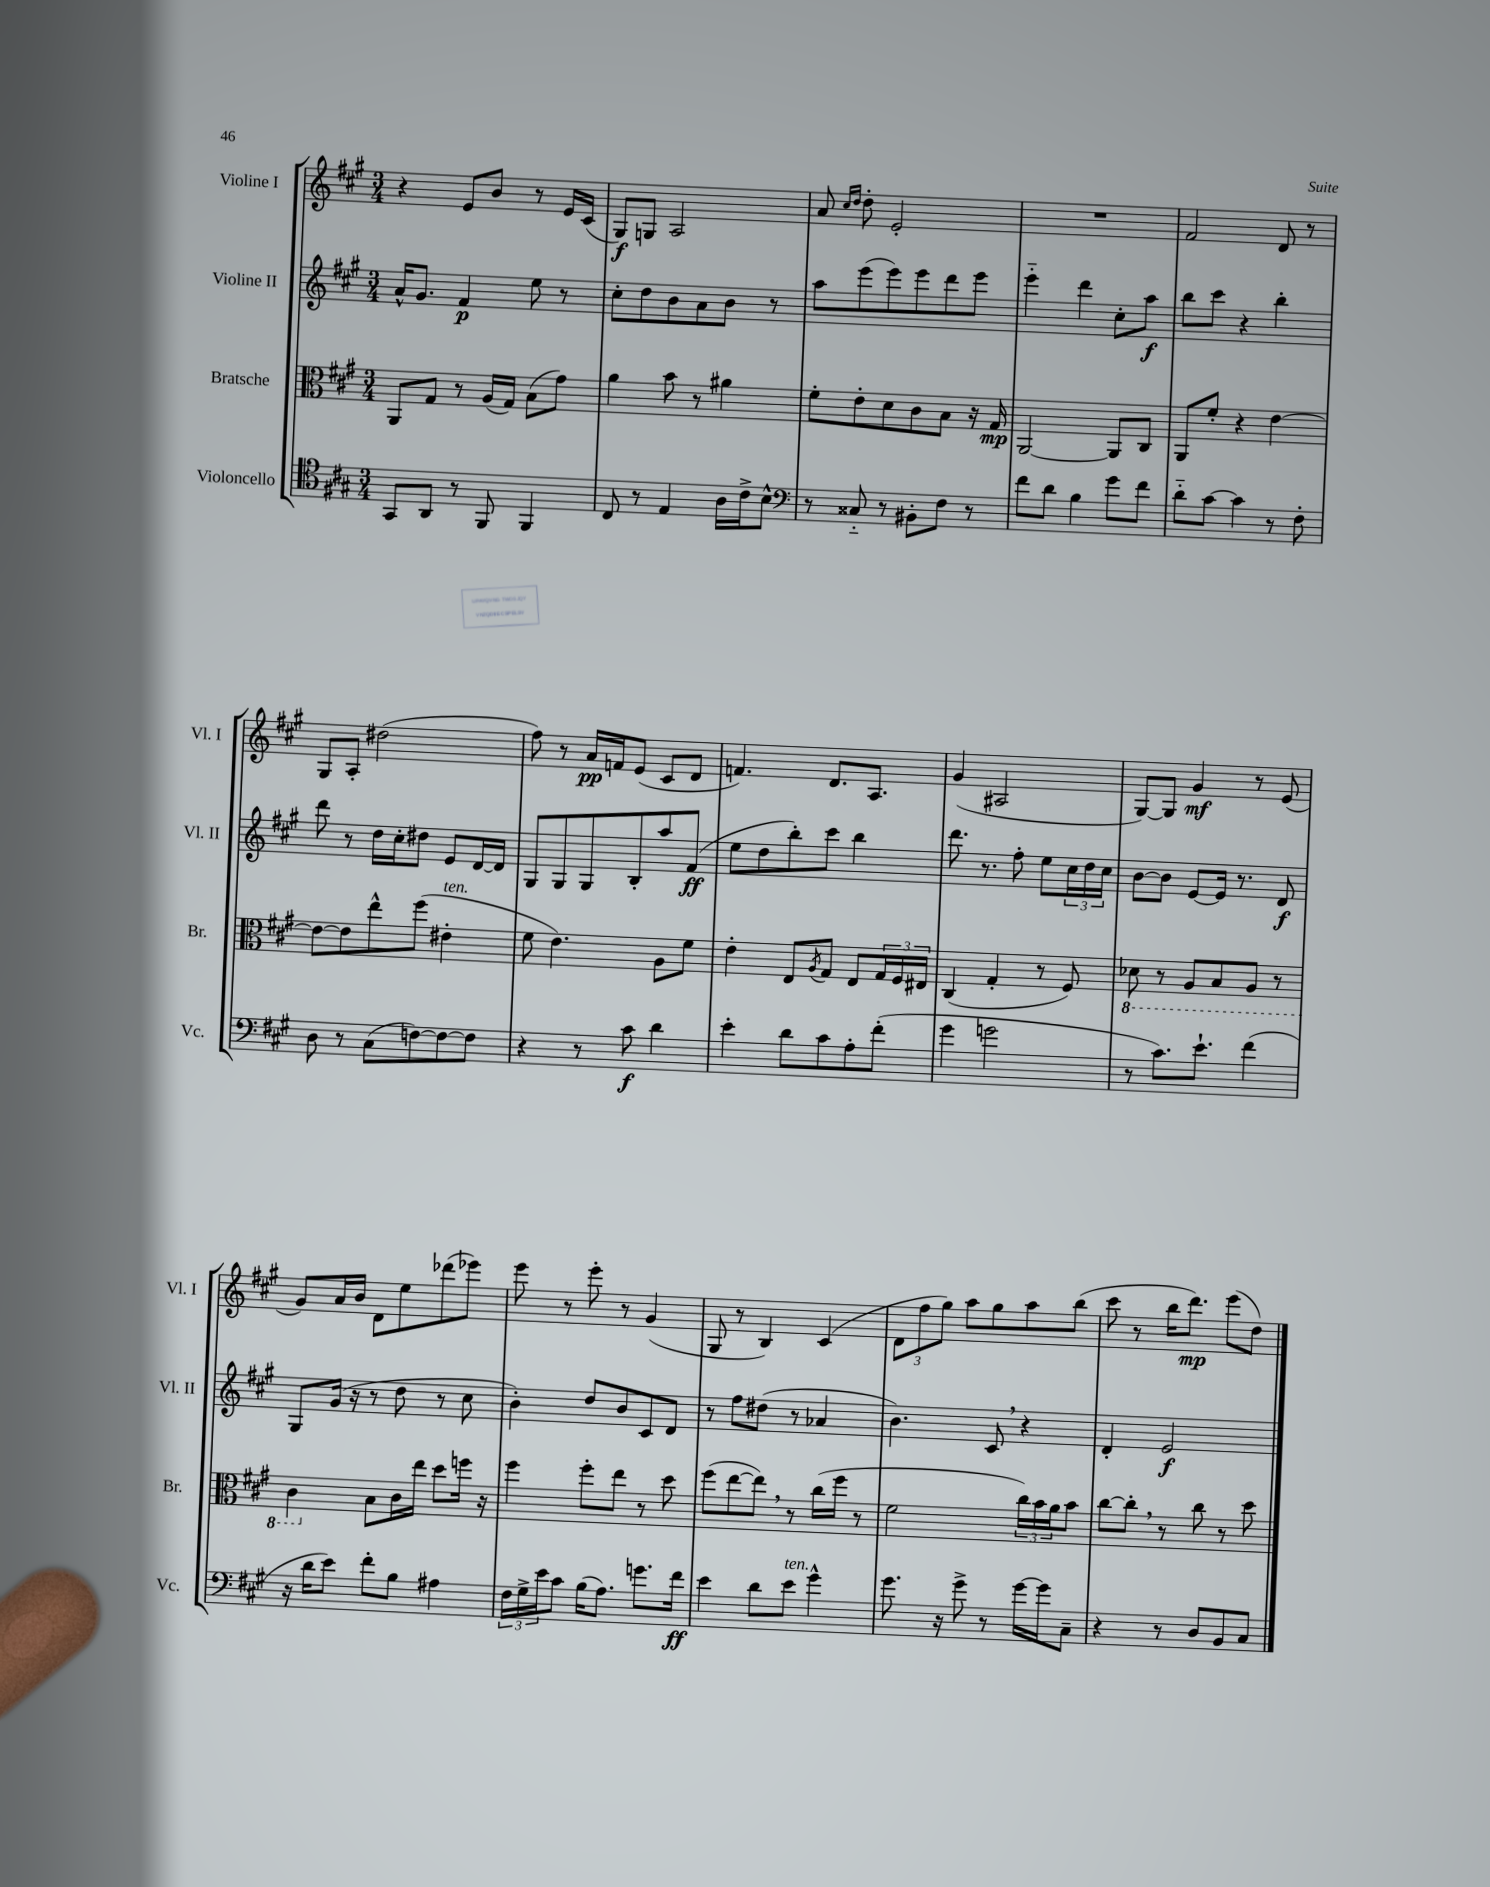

**kern	**dynam	**kern	**dynam	**kern	**dynam	**kern	**dynam
*part4	*part4	*part3	*part3	*part2	*part2	*part1	*part1
*staff4	*staff4	*staff3	*staff3	*staff2	*staff2	*staff1	*staff1
*I"Violoncello	*	*I"Bratsche	*	*I"Violine II	*	*I"Violine I	*
*I'Vc.	*	*I'Br.	*	*I'Vl. II	*	*I'Vl. I	*
*clefC4	*	*clefC3	*	*clefG2	*	*clefG2	*
*k[f#c#g#]	*	*k[f#c#g#]	*	*k[f#c#g#]	*	*k[f#c#g#]	*
*M3/4	*	*M3/4	*	*M3/4	*	*M3/4	*
=17	=17	=17	=17	=17	=17	=17	=17
8GG#/L	.	8AA/L	.	16a^^/KL	.	4r	.
.	.	.	.	8.g#/J	.	.	.
8AA/J	.	8G#/J	.	.	.	.	.
8r	.	8r	.	4f#/	p	8e/L	.
8FF#/	.	(16A/LL	.	.	.	8b/J	.
.	.	16G#/JJ)	.	.	.	.	.
4FF#/	.	(8B\L	.	8ee\	.	8r	.
.	.	8g#\J)	.	8r	.	16e/LL	.
.	.	.	.	.	.	(16c#/JJ	.
=18	=18	=18	=18	=18	=18	=18	=18
8C#/	.	4a\	.	8cc#'\L	.	8G#/L)	f
8r	.	.	.	8dd\	.	8Gn/J	.
4E/	.	8b\	.	8b\	.	2A/	.
.	.	8r	.	8a\	.	.	.
16A\LL	.	4a#X\	.	8b\J	.	.	.
16c#^\J	.	.	.	.	.	.	.
8B^^\J	.	.	.	8r	.	.	.
=19	=19	=19	=19	=19	=19	=19	=19
*clefF4	*	*	*	*	*	*	*
8r	.	8f#'\L	.	8aa\L	.	8a/	.
.	.	.	.	.	.	16qqcc#/LL	.
.	.	.	.	.	.	16qqdd/JJ	.
8C##X/	.	8e'\	.	(8eee\	.	8dd'\	.
8r	.	8d\	.	8eee\)	.	2e'/	.
8BB#X'\L	.	8c#\	.	8eee\	.	.	.
8F#\J	.	8B\J	.	8ddd\	.	.	.
8r	.	16r	.	8eee\J	.	.	.
.	.	16G#/	mp	.	.	.	.
=20	=20	=20	=20	=20	=20	=20	=20
8f#\L	.	[2AA/	.	4eee\	.	2.r	.
8d\J	.	.	.	.	.	.	.
4B\	.	.	.	4ddd\	.	.	.
8g#\L	.	8AA/L]	.	8cc#'\L	.	.	.
8f#\J	.	8C#/J	.	8aa\J	f	.	.
=21	=21	=21	=21	=21	=21	=21	=21
8d\L	.	8AA/L	.	8bb\L	.	2f#/	.
[8c#\J	.	8f#'/J	.	8ccc#\J	.	.	.
4c#\]	.	4r	.	4r	.	.	.
8r	.	[4e\	.	4bb'\	.	8d/	.
8F#'\	.	.	.	.	.	8r	.
!!LO:LB:g=z
=22	=22	=22	=22	=22	=22	=22	=22
8D\	.	8e\L_	.	8ddd\	.	8G#/L	.
8r	.	8e\]	.	8r	.	8A'/J	.
(8C#\L	.	8ee^^\	.	16dd\LL	.	(2dd#X\	.
.	.	.	.	16cc#'\J	.	.	.
[8Fn\)	.	(8ff#\J	.	8dd#X\J	.	.	.
!	!	!LO:TX:a:i:t=ten.	!	!	!	!	!
8F\_	.	4e#X'\	.	8e/L	.	.	.
8F\J]	.	.	.	[16d/L	.	.	.
.	.	.	.	16d/JJ]	.	.	.
=23	=23	=23	=23	=23	=23	=23	=23
4r	.	8f#\	.	8G#/L	.	8ff#\)	.
.	.	4.e\)	.	8G#/	.	8r	.
8r	.	.	.	8G#/	.	16a/LL	pp
.	.	.	.	.	.	16fn/J	.
8c#\	f	.	.	8B'/	.	(8e/J	.
4d\	.	8A\L	.	8aa/	.	8c#/L	.
.	.	8f#\J	.	(8f#/J	ff	8d/J	.
=24	=24	=24	=24	=24	=24	=24	=24
4e'\	.	4e'\	.	8ee\L	.	4.fn/)	.
.	.	.	.	8dd\	.	.	.
8d\L	.	8E/L	.	8bb'\)	.	.	.
.	.	8qA/	.	.	.	.	.
8c#\	.	8G#/J	.	8ccc#\J	.	8.d/L	.
8A'\	.	8E/L	.	4bb\	.	.	.
.	.	.	.	.	.	8.A/J	.
(8f#'\J	.	24G#/L	.	.	.	.	.
.	.	24F#/	.	.	.	.	.
.	.	24E#X/JJ	.	.	.	.	.
=25	=25	=25	=25	=25	=25	=25	=25
4g#\	.	(4C#/	.	8.ddd\	.	(4g#/	.
.	.	.	.	8.r	.	.	.
2gn\	.	4G#'/	.	.	.	2A#X/	.
.	.	.	.	8ff#'\	.	.	.
.	.	8r	.	8ee\L	.	.	.
.	.	8F#/)	.	24cc#\L	.	.	.
.	.	.	.	24dd\	.	.	.
.	.	.	.	24cc#\JJ	.	.	.
=26	=26	=26	=26	=26	=26	=26	=26
*	*	*8ba	*	*	*	*	*
8r	.	8D-X\	.	[8b\L	.	[8G#/L)	.
8.c#\L)	.	8r	.	8b\J]	.	8G#/J]	.
.	.	8AA/L	.	[8e/L	.	4g#/	mf
8.e`\J	.	.	.	.	.	.	.
.	.	8BB/	.	16e/Jk]	.	.	.
.	.	.	.	8.r	.	.	.
(4f#\	.	8AA/J	.	.	.	8r	.
.	.	8r	.	8d/	f	(8e/	.
!!LO:LB:g=z
=27	=27	=27	=27	=27	=27	=27	=27
16r	.	4C#\	.	8G#/L	.	8g#/L)	.
16d\KL	.	.	.	.	.	.	.
8e\J)	.	.	.	(16g#/Jk	.	16a/L	.
.	.	.	.	16r	.	16b/JJ	.
*	*	*X8ba	*	*	*	*	*
8f#'\L	.	8B\L	.	8r	.	8d\L	.
8B\J	.	16c#\L	.	8dd\	.	8ee\	.
.	.	16ee\JJ	.	.	.	.	.
4A#X\	.	8dd\L	.	8r	.	(8ddd-X\	.
.	.	16ffn\Jk	.	8cc#\	.	8eee-X\J)	.
.	.	16r	.	.	.	.	.
=28	=28	=28	=28	=28	=28	=28	=28
24F#\LL	.	4ff#\	.	4b'\)	.	8eee\	.
24G#^\	.	.	.	.	.	.	.
24e\J	.	.	.	.	.	.	.
8c#\J	.	.	.	.	.	8r	.
(16B\KL	.	8ff#'\L	.	8dd/L	.	8eee'\	.
8.A\J)	.	.	.	.	.	.	.
.	.	8ee\J	.	8b/	.	8r	.
8.gn\L	.	8r	.	8c#/	.	(4g#/	.
.	.	8dd\	.	8d/J	.	.	.
16f#\Jk	ff	.	.	.	.	.	.
=29	=29	=29	=29	=29	=29	=29	=29
4e\	.	(8ff#\L	.	8r	.	8G#/	.
.	.	[8ee\	.	8ff#\L	.	8r	.
8d\L	.	8ee,\J])	.	(8dd#X\J	.	4B/)	.
!LO:TX:a:i:t=ten.	!	!	!	!	!	!	!
8e\J	.	8r	.	8r	.	.	.
4g#^^\	.	(16cc#\LL	.	4a-X/	.	(4c#/	.
.	.	16ff#\JJ	.	.	.	.	.
.	.	8r	.	.	.	.	.
=30	=30	=30	=30	=30	=30	=30	=30
8.g#\	.	2f#\	.	4.b\)	.	12d\L	.
.	.	.	.	.	.	12ff#\	.
.	.	.	.	.	.	12gg#\J)	.
16r	.	.	.	.	.	.	.
8g#^\	.	.	.	.	.	8aa\L	.
8r	.	.	.	8c#,/	.	8gg#\	.
[16g#\LL	.	24cc#\LL)	.	4r	.	8aa\	.
.	.	24b\	.	.	.	.	.
16g#\J]	.	.	.	.	.	.	.
.	.	24a\J	.	.	.	.	.
8C#~\J	.	8b\J	.	.	.	(8bb\J	.
=31	=31	=31	=31	=31	=31	=31	=31
4r	.	[8cc#\L	.	4d'/	.	8ccc#\	.
.	.	8cc#',\J]	.	.	.	8r	.
8r	.	8r	.	2e/	f	16bb\KL	.
.	.	.	.	.	.	8.ddd\J)	mp
8D/L	.	8cc#\	.	.	.	.	.
8BB/	.	8r	.	.	.	(8eee\L	.
8C#/J	.	8dd\	.	.	.	8dd\J)	.
==	==	==	==	==	==	==	==
*-	*-	*-	*-	*-	*-	*-	*-
